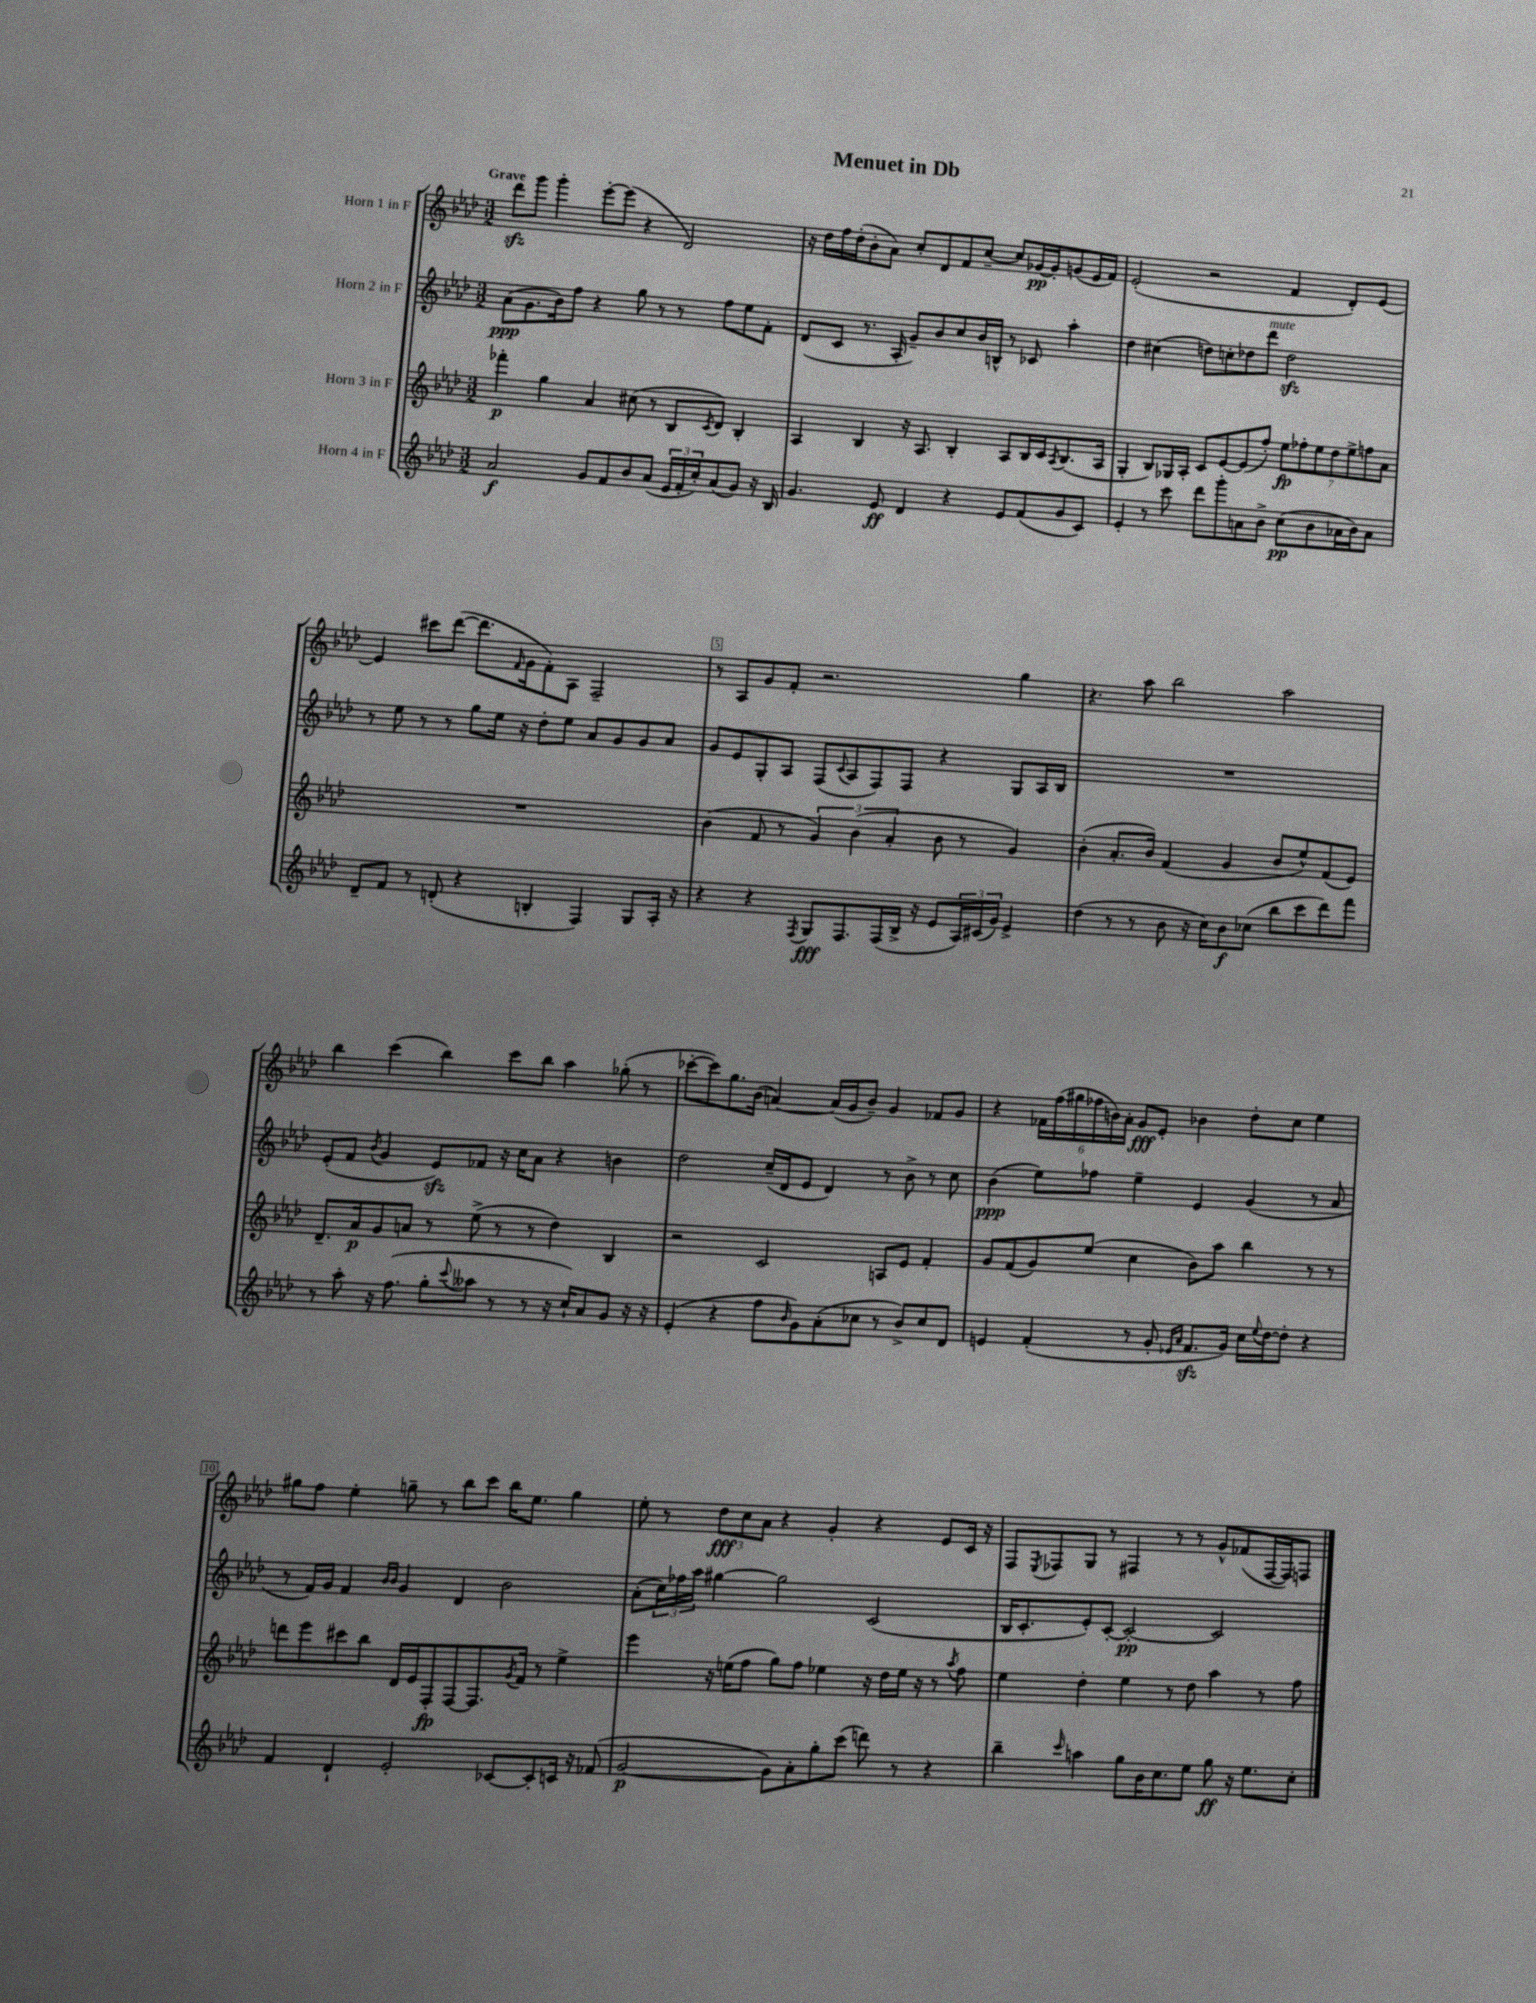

**kern	**kern	**kern	**kern
*staff4	*staff3	*staff2	*staff1
*clefG2	*clefG2	*clefG2	*clefG2
*k[b-e-a-d-]	*k[b-e-a-d-]	*k[b-e-a-d-]	*k[b-e-a-d-]
*M3/2	*M3/2	*M3/2	*M3/2
2a-	4fff-'	(8a-	8ddd-
.	.	8.g	8ggg
.	4gg	.	4ggg'
.	.	16b-)	.
.	.	8ff	.
8g	4a-	4r	[8eee-'
8f	.	.	(8eee-]
8b-	(8cc#	8gg	4r
(8a-	8r	8r	.
24e-	8B-	8r	2d-)
24f'	.	.	.
24cc')	.	.	.
.	8qc	.	.
(8a-	8d-)	8ff	.
8g)	4B-'	8ee-	.
16r	.	8f'	.
16B-	.	.	.
=	=	=	=
4.g	4A-	(8d-	16r
.	.	.	16dd-
.	.	8c	16ff
.	.	.	(16dd-'
.	4B-	8.r	8b-'
8e-	.	.	8a-)
.	.	16A-'	.
4d-	16r	8g~)	8cc'
.	8.A-	.	.
.	.	8b-	8d-
4r	4B-'	8cc	8f
.	.	16b-	[8cc~
.	.	16B^^	.
8e-	8A-	8r	8cc]
(8f	16B-	8c-	[16g-
.	16c	.	16g-']
.	8qA-	.	.
8g	(8.B-	4aa-'	(8g
8c)	.	.	16e-
.	16A-	.	16f)
=	=	=	=
4e-'	4G'	4dd-	(2e-'
8r	8B-)	(4cc#	.
8ccc	16G-	.	.
.	16A-'	.	.
8ddd-	8c	8dd)	2r
8ggg'	[8e-	8cc'	.
8a	(8e-]	8dd-	.
8b-^	8ff')	8ddd-	.
(8cc	14ee-	2dd-	4f
.	14ff-'	.	.
8b-	.	.	.
.	14ee-	.	.
.	14dd-	.	.
16a-	.	.	8d-')
.	14ee-^	.	.
16b-)	.	.	.
.	14ff	.	.
8a-	.	.	[8e-
.	14a-	.	.
=	=	=	=
8d-~	1.r	8r	4e-]
8f	.	8ee-	.
8r	.	8r	8ccc#
(8d'	.	8r	([8ddd-
4r	.	8gg	8.ddd-]
.	.	16ee-	.
.	.	.	16qqf
.	.	16r	16g
4B'	.	8dd-'	8f')
.	.	8ee-	8A-
4F)	.	8a-	2F~
.	.	8g	.
8G	.	8g	.
16A-'	.	8a-	.
16r	.	.	.
=	=	=	=
4r	(4b-	8g	8r
.	.	8e-	8A-
4r	8f	8G'	8g
.	8r	8A-	8f'
8qF	.	.	.
8G	6g)	(8F	2.r
.	.	8qqc	.
8.F	.	8A-	.
.	(6b-	.	.
.	.	8F)	.
(16F	.	.	.
.	6a-'	.	.
16B-^	.	8F	.
16r	.	.	.
8e-	8b-	4r	.
24A-)	8r	.	.
(24c#	.	.	.
24g)	.	.	.
4e-^	4g)	8G	4gg
.	.	16A-	.
.	.	16B-	.
=	=	=	=
(4dd-	(4b-'	1.r	4.r
8r	8.a-'	.	.
8r	.	.	8aa-
.	16b-)	.	.
8b-	(4f	.	2bb-
16r	.	.	.
16cc)	.	.	.
8b-	4g	.	.
(8cc-	.	.	.
8bb-	8b-	.	2aa-
8ccc	8ee-^^)	.	.
8ddd-)	(8f	.	.
8fff	8e-)	.	.
=	=	=	=
8r	8.d-~	(8e-'	4bb-
8aa-'	.	8f	.
.	16a-	.	.
.	.	8qb-	.
16r	8g	4g	(4ccc
(8.ff	.	.	.
.	8a	.	.
8gg'	8r	8e-)	4bb-)
8qqccc	.	.	.
8aa--	(8ee-^	8f-	.
8r	8r	16r	8ccc
.	.	16cc	.
8r	8r	8a-	8bb-
16r	4dd-)	4r	4aa-
16cc`)	.	.	.
8a-	.	.	.
8g	4B-	4b	(8gg-'
16r	.	.	8r
16r	.	.	.
=	=	=	=
(4e-'	2r	2dd-	[8ccc-'
.	.	.	8ccc-])
4r	.	.	8.gg
.	.	.	(16b-
8ff	2c	(16cc~	[4a)
.	.	16d-	.
16qqb-	.	.	.
8g)	.	8e-	.
(8a-'	.	4d-)	(16a]
.	.	.	16g
8cc-	.	.	8b-~)
8r	8A	8r	4g
8b-^)	8e-	8b-^	.
8cc-	4f'	8r	8f-
8d-	.	8cc	8g
=	=	=	=
4e	8g	(4b-	4r
.	(8f	.	.
(4f'	8g)	8ee-)	24f-
.	.	.	(24ff
.	.	.	24gg#
.	(8ee-	8ff-	24ff-
.	.	.	24b)
.	.	.	24a-'
8r	4cc	4ee-~	8g
8g'	.	.	8e-'
16qqe-	.	.	.
16qqa-	.	.	.
8.f	8b-)	4e-	4b-
.	8aa-	.	.
16g)	.	.	.
16cc	4bb-	(4g	8dd-'
8qqee-	.	.	.
[16dd-	.	.	.
8dd-']	.	.	8cc
4r	8r	8r	4ee-
.	8r	8a-	.
=	=	=	=
4f	8ddd	8r	8gg#
.	8eee-	16f)	8ff
.	.	16g	.
4d-`	8ccc#	4f	4ee-'
.	8bb-	.	.
.	.	16qqb-	.
.	.	16qqb-	.
2e-'	16d-	4g	8gg~
.	16e-	.	.
.	8F'	.	8r
.	[8F	4d-	8bb-
.	8.F]	.	8ccc
[8c-	.	2b-	16bb-
.	8qg	.	.
.	16f	.	8.ee-
8c-']	8r	.	.
16c	4ee-^	.	4gg
16r	.	.	.
(8f-	.	.	.
=	=	=	=
[2g	4eee-	(8a-'	8ee-'
.	.	24cc)	8r
.	.	24ff-	.
.	.	24aa-	.
.	16r	[4gg#	12dd-
.	(16ee	.	.
.	.	.	12cc
.	8ff	.	.
.	.	.	12a-
8g])	8gg)	2gg#]	4r
8a-'	8ff	.	.
8gg'	4ee-	.	4g'
(8ccc	.	.	.
8ddd)	16r	(2c	4r
.	16dd-	.	.
8r	16ee-	.	.
.	16r	.	.
4r	8r	.	8e-
.	8qaa-	.	.
.	8ff	.	16c
.	.	.	16r
=	=	=	=
4bb-~	4ee-	16B-	8F
.	.	8.c'	.
.	.	.	8qE-
.	.	.	8F-
16qqccc	.	.	.
4aa	4dd-'	8e-')	8G
.	.	[8c'	8r
8gg	4ee-	2c'_	4F#
16b-	.	.	.
8.cc	.	.	.
.	8r	.	8r
8ee-	8dd-	.	8r
8gg	4aa-	2c]	8g^^
16r	.	.	(8f-
8.ee-	.	.	.
.	8r	.	[16F#
.	.	.	16F#])
8cc'	8ff	.	8F
==	==	==	==
*-	*-	*-	*-
